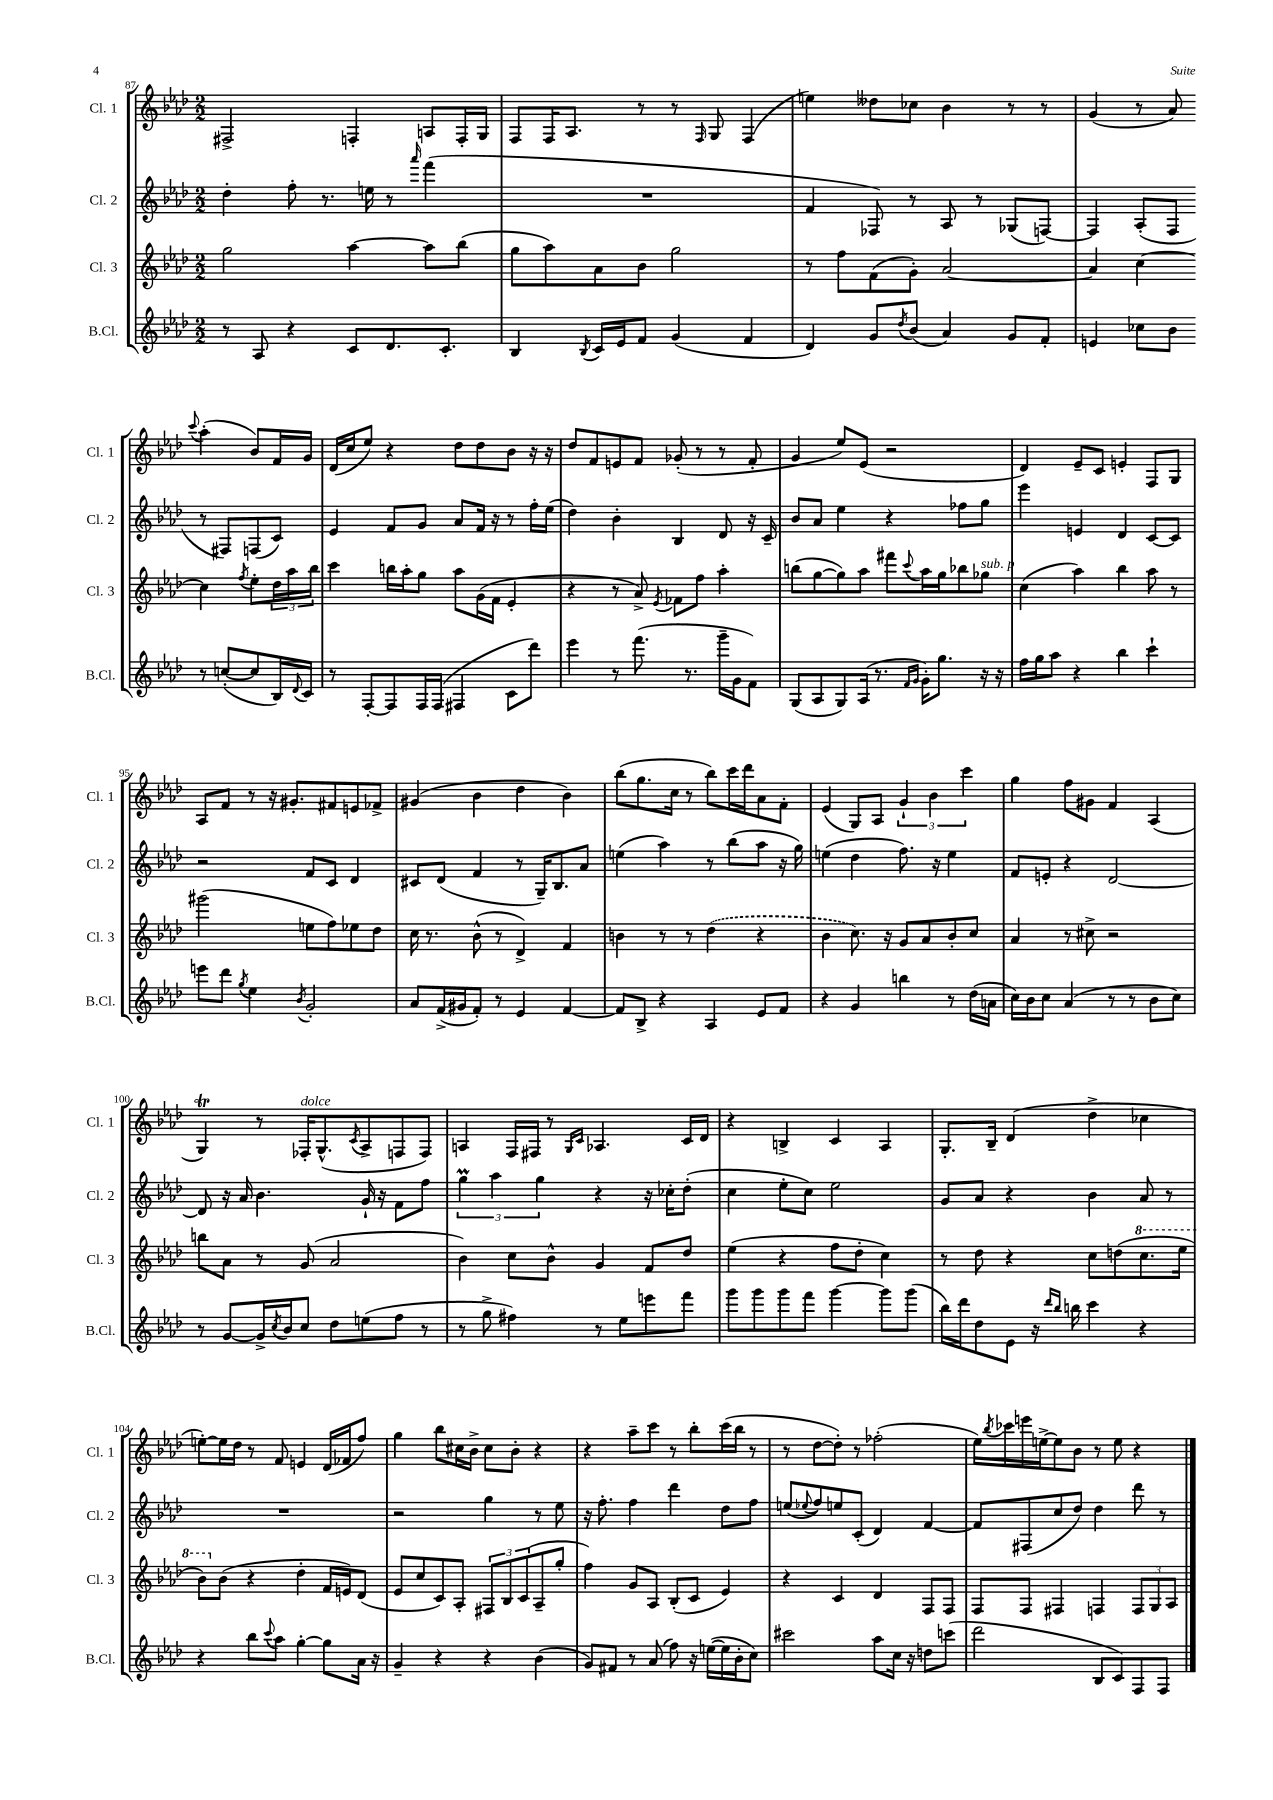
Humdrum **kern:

**kern	**kern	**kern	**kern
*staff4	*staff3	*staff2	*staff1
*clefG2	*clefG2	*clefG2	*clefG2
*k[b-e-a-d-]	*k[b-e-a-d-]	*k[b-e-a-d-]	*k[b-e-a-d-]
*M2/2	*M2/2	*M2/2	*M2/2
8r	2gg\	4dd-'\	2F#^/
8A-/	.	.	.
4r	.	8ff'\	.
.	.	8.r	.
8c/L	[4aa-\	.	4F'/
.	.	16ee\	.
8.d-/	.	8r	.
.	.	16qqaaa-/	.
.	8aa-\]L	(4fff\	8A/L
8.c'/J	.	.	.
.	(8bb-\J	.	16F'/L
.	.	.	16G/JJ
=	=	=	=
4B-/	8gg\L	1r	8F/L
.	8aa-\)	.	16F/K
.	.	.	8.A-/J
8qB-/	.	.	.
16c/LL	8a-\	.	.
16e-/J	.	.	.
8f/J	8b-\J	.	8r
(4g/	2gg\	.	8r
.	.	.	16qqF/
.	.	.	8G/
4f/	.	.	(4F/
=	=	=	=
4d-/)	8r	4f/	4ee\)
.	8ff\L	.	.
8g/L	(8f\	8F-/)	8dd--\L
8qdd-/	.	.	.
(8b-/J	8g'\J)	8r	8cc-\J
4a-/)	[2a-/	8A-/	4b-\
.	.	8r	.
8g/L	.	(8G-/L	8r
8f'/J	.	[8F/J)	8r
=	=	=	=
4e/	4a-/]	4F/]	(4g/
8cc-\L	[4cc\	(8A-'/L	8r
8b-\J	.	8F/J	8a-/)
.	.	.	8qqccc/
8r	4cc\]	8r	(4aa-'\
([8cc'/L	.	8F#/L)	.
.	8qff/	.	.
8cc/]	8ee-'\L	(8F/	8b-/L)
16B-/L)	24dd-\L	8c/J)	16f/L
.	24aa-\	.	.
8qqd-/	.	.	.
16c/JJ	.	.	16g/JJ
.	24bb-\JJ	.	.
=	=	=	=
8r	4ccc\	4e-/	(16d-/LL
.	.	.	16cc/J
[8F'/L	.	.	8ee-/J)
8F/]	16bb\LL	8f/L	4r
.	16aa-'\J	.	.
16F/L	8gg\J	8g/J	.
(16F/JJ	.	.	.
4F#/	8aa-\L	8a-/L	8dd-\L
.	(16g\L	16f/Jk	8dd-\
.	16f\JJ	16r	.
8c\L	4e-'/	8r	8b-\J
8ddd-\J)	.	16ff'\LL	16r
.	.	(16ee-\JJ	16r
=	=	=	=
4eee-\	4r	4dd-\)	8dd-/L
.	.	.	8f/
8r	8r	4b-'\	8e/
(8.fff\	8a-^/)	.	8f/J
.	8qe-/	.	.
.	8f-\L	4B-/	(8g-'/
8.r	.	.	.
.	8ff\J	.	8r
16ggg~\LL	4aa-'\	8d-/	8r
16g\J	.	.	.
8f\J)	.	16r	8f'/
.	.	16c~/	.
=	=	=	=
(8G/L	(8bb\L	8b-/L	4g/
8A-/	[8gg\	8a-/J	.
8G/)	8gg\])	4ee-\	8ee-/L)
(16A-/Jk	8aa-\J	.	(8e-/J
8.r	.	.	.
.	8fff#\L	4r	2r
16qqf/LL	.	.	.
16qqg/JJ	8qqccc/	.	.
16g'\LK)	16aa-\L	.	.
8.gg\J	16gg\J	.	.
.	8bb-\	8ff-\L	.
16r	8gg-\J	8gg\J	.
16r	.	.	.
=	=	=	=
16ff\LL	(4cc\	4eee-\	4d-/)
16gg\J	.	.	.
8aa-\J	.	.	.
4r	4aa-\)	4e/	8e-~/L
.	.	.	8c/J
4bb-\	4bb-\	4d-/	4e'/
4ccc`\	8aa-\	[8c/L	8F/L
.	8r	8c/]J	8G/J
=	=	=	=
8eee\L	(2ggg#\	2r	8A-/L
8ddd-\J	.	.	8f/J
8qgg/	.	.	.
4ee-\	.	.	8r
.	.	.	16r
.	.	.	8.g#'/L
8qb-/	.	.	.
2g'/	8ee\L	8f/L	.
.	8ff\)	8c/J	8f#/
.	8ee-\	4d-/	8e/
.	8dd-\J	.	8f-^/J
=	=	=	=
8a-/L	16cc\	8c#/L	(4g#/
.	8.r	.	.
(16f^/L	.	(8d-/J	.
16g#/J	.	.	.
8f'/J)	(8b-^^\	4f/	4b-\
8r	8r	.	.
4e-/	4d-^/)	8r	4dd-\
.	.	16G~/LK)	.
.	.	8.B-/	.
[4f/	4f/	.	4b-\)
.	.	8a-/J	.
=	=	=	=
8f/]L	4b\	(4ee\	(8bb-\L
8B-^/J	.	.	8.gg\
4r	8r	4aa-\)	.
.	.	.	16cc\Jk
.	8r	.	8r
4A-/	(4dd-\	8r	8bb-\L)
.	.	(8bb-\L	16ccc\L
.	.	.	16ddd-\J
8e-/L	4r	8aa-\J	8a-\
8f/J	.	16r	8f'\J
.	.	16gg\)	.
=	=	=	=
4r	4b-\	(4ee\	(4e-/
4g/	8.cc\)	4dd-\	8G/L)
.	.	.	8A-/J
.	16r	.	.
4bb\	8g/L	8.ff\)	6g`/
.	8a-/	.	.
.	.	.	6b-\
.	.	16r	.
8r	8b-'/	4ee\	.
.	.	.	6ccc\
(16dd-\LL	8cc/J	.	.
16a\JJ	.	.	.
=	=	=	=
16cc\LL)	4a-/	8f/L	4gg\
16b-\J	.	.	.
8cc\J	.	8e'/J	.
(4a-/	8r	4r	8ff\L
.	8cc#^\	.	8g#\J
8r	2r	[2d-/	4f/
8r	.	.	.
8b-\L	.	.	(4A-/
8cc\J)	.	.	.
=	=	=	=
8r	8bb\L	8d-/]	4G/)
[8g/L	8a-\J	16r	.
.	.	16a-/	.
16g^/]L	8r	4.b-\	8r
8qcc/	.	.	.
16b-/J	.	.	.
8cc/J	(8g/	.	16F-'/LK
.	.	.	(8.G^^/
8dd-\L	2a-/	.	.
.	.	.	8qc/
(8ee\	.	16g`/	8A-^/
.	.	16r	.
8ff\J	.	8f\L	8F/
8r	.	8ff\J	8F/J)
=	=	=	=
8r	4b-\)	6gg\	4A/
8gg^\	.	.	.
.	.	6aa-\	.
4ff#\)	8cc\L	.	16F/LL
.	.	.	16F#/JJ
.	.	6gg\	.
.	8b-^^\J	.	8r
.	.	.	16qqG/LL
.	.	.	16qqc/JJ
8r	4g/	4r	4.A-/
8ee-\L	.	.	.
8eee\	8f/L	16r	.
.	.	16cc-'\LK	.
8fff\J	8dd-/J	(8dd-'\J	16c/LL
.	.	.	16d-/JJ
=	=	=	=
8ggg\L	(4ee-\	4cc\	4r
8ggg\	.	.	.
8ggg\	4r	8ee-'\L	4B^/
8fff\J	.	8cc\J)	.
[4ggg\	8ff\L	2ee-\	4c/
.	8dd-'\J	.	.
8ggg\]L	4cc\)	.	4A-/
(8ggg\J	.	.	.
=	=	=	=
16bb-\LL)	8r	8g/L	8.G'/L
16ddd-\J	.	.	.
8dd-\	8dd-\	8a-/J	.
.	.	.	16B-~/Jk
8e-\J	4r	4r	(4d-/
16r	.	.	.
16qqddd-/LL	.	.	.
16qqbb-/JJ	.	.	.
16bb\	.	.	.
4ccc\	8cc\L	4b-\	4dd-^\
.	(8dd\	.	.
4r	8.ccc\	8a-/	4cc-\
.	.	8r	.
.	16eee-\Jk	.	.
=	=	=	=
4r	8bb-\L)	1r	[8ee'\L)
.	(8b-\J	.	16ee\]L
.	.	.	16dd-\JJ
8bb-\L	4r	.	8r
8qqccc/	.	.	.
8aa-\J	.	.	8f/
[4gg'\	4dd-'\	.	4e/
8gg\]L	16f/LL	.	(16d-/LL
.	16e/J)	.	16f-/J
16a-\Jk	(8d-/J	.	8ff/J)
16r	.	.	.
=	=	=	=
4g~/	8e-/L	2r	4gg\
.	8cc/	.	.
4r	8c/)	.	8bb-\L
.	8A-'/J	.	16cc#\L
.	.	.	16b-^\JJ
4r	12F#/L	4gg\	8cc#\L
.	12B-/	.	.
.	.	.	8b-'\J
.	(12c/	.	.
(4b-\	8A-~/	8r	4r
.	8gg'/J	8ee-\	.
=	=	=	=
8g/L)	4ff\)	16r	4r
.	.	8.ff'\	.
8f#/J	.	.	.
8r	8g/L	4ff\	8aa-~\L
(8a-/	8A-/J	.	8ccc\J
8ff\)	(8B-'/L	4ddd-\	8r
16r	8c/J	.	8bb-'\L
([16ee\LL	.	.	.
16ee\]	4e-/)	8dd-\L	(16ccc\L
16b-'\J	.	.	16bb-\JJ
8cc\J)	.	8ff\J	8r
=	=	=	=
2ccc#\	4r	(8ee/L	8r
.	.	8qqee-/	.
.	.	8ff/)	[8dd-\L
.	4c/	8ee/	8dd-'\]J)
.	.	(8c'/J	8r
8aa-\L	4d-/	4d-/)	(2ff-'\
16cc\Jk	.	.	.
16r	.	.	.
8dd\L	8F/L	[4f/	.
(8ccc\J	8F/J	.	.
=	=	=	=
2ddd-\	8F/L	8f/]L	16ee-\LL)
.	.	.	8qbb-/
.	.	.	16ccc-\
.	8F/J	(8F#/	16eee\
.	.	.	[16ee^\J
.	4F#/	8cc/	8ee\]
.	.	8dd-/J)	8b-\J
8B-/L	4F/	4dd-\	8r
8c/)	.	.	8ee\
8F/	12F/L	8ddd-\	4r
.	12G/	.	.
8F/J	.	8r	.
.	12A-/J	.	.
==	==	==	==
*-	*-	*-	*-
